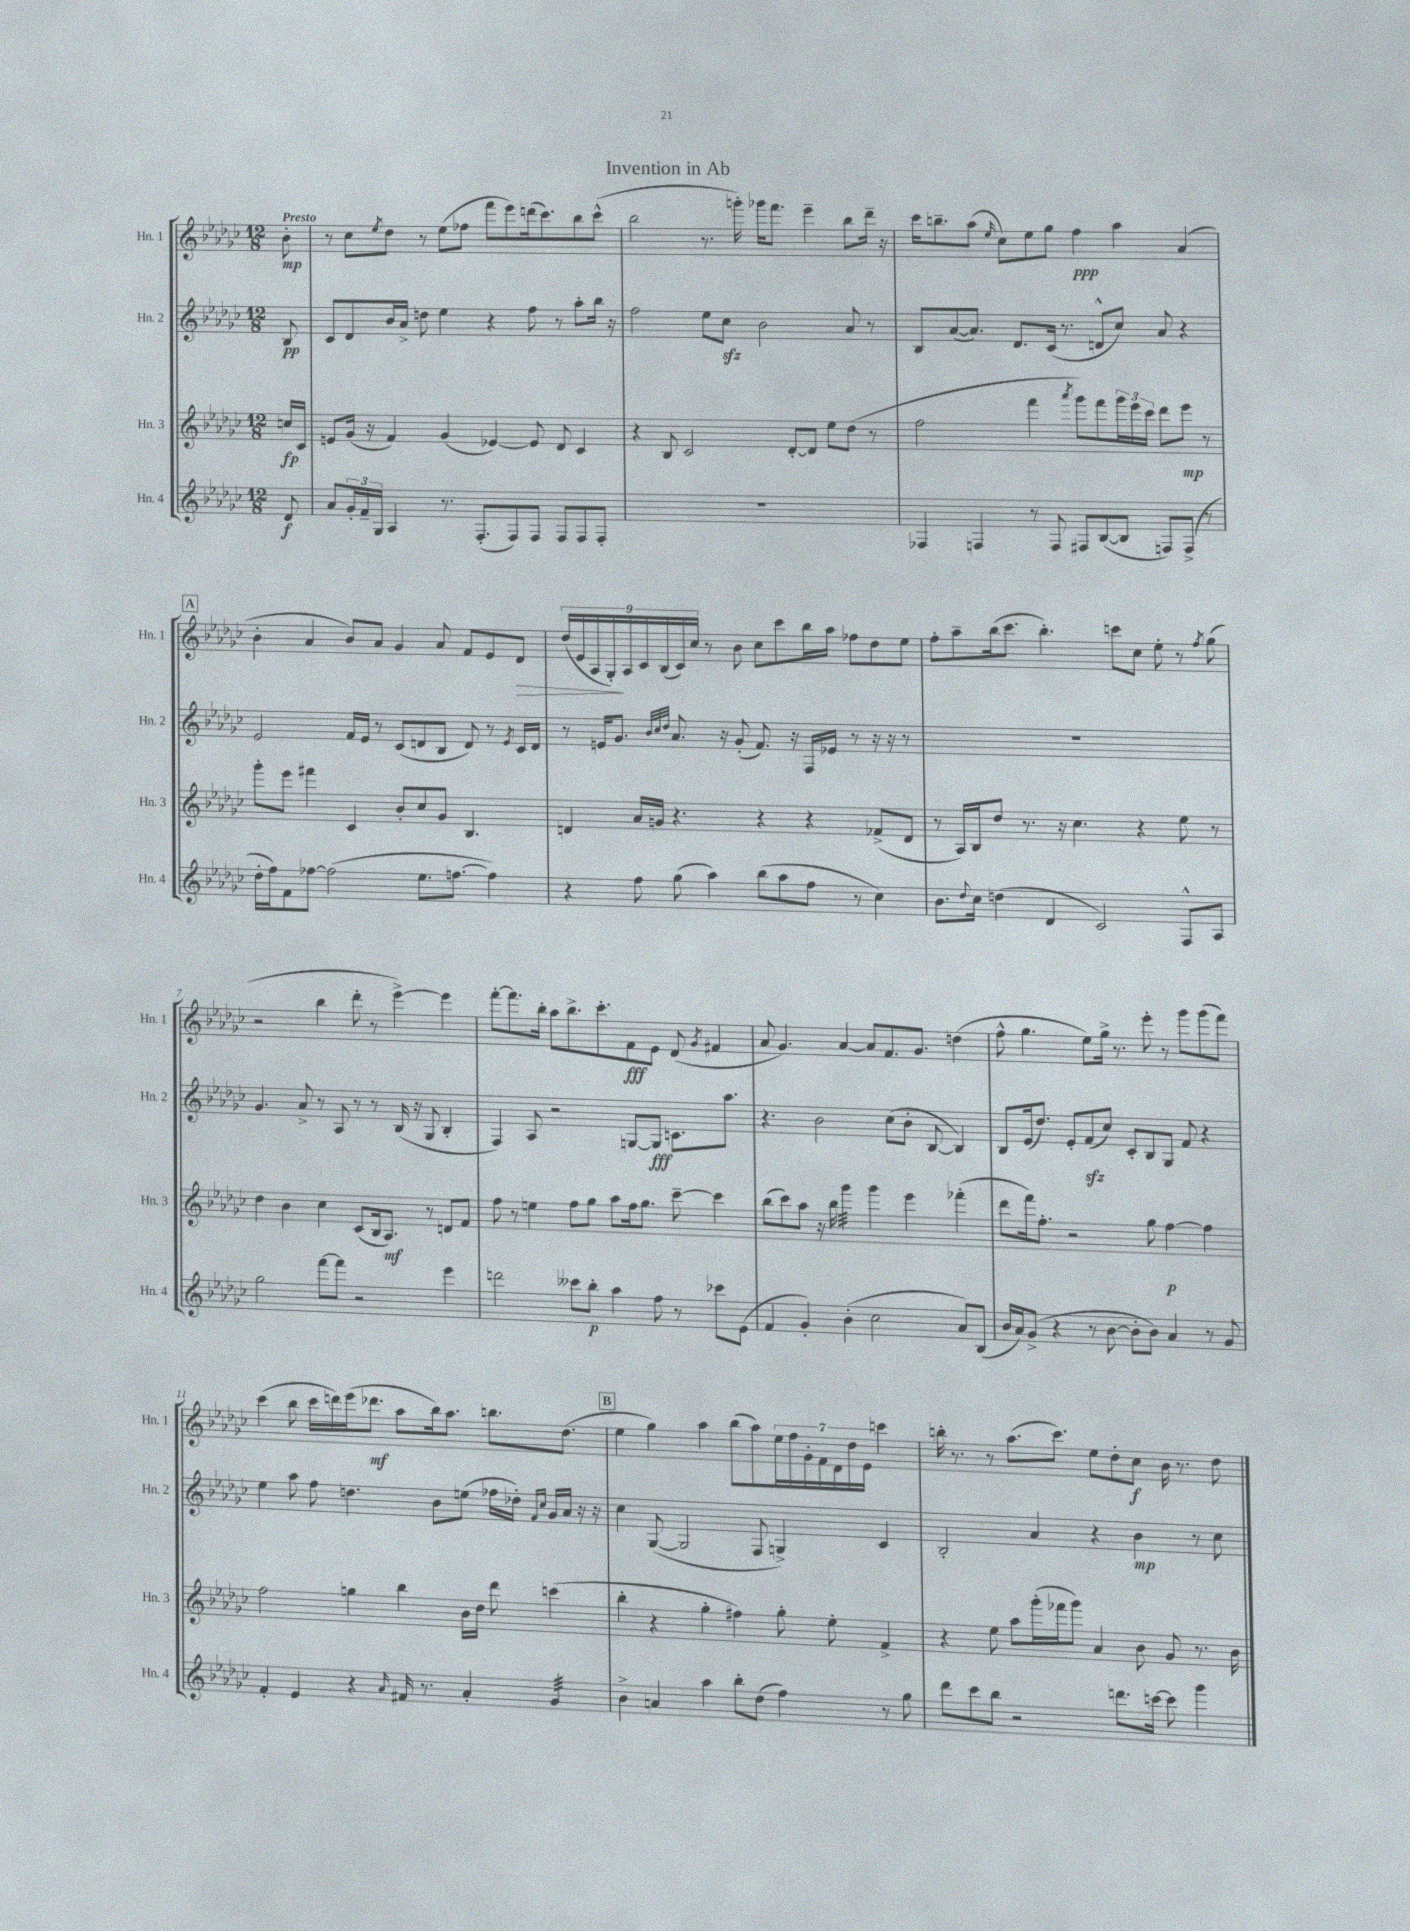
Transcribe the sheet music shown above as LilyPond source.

\header { title = "Invention in Ab" }
<<
\new StaffGroup <<
\new Staff = "s0" \with { instrumentName = "Hn. 1" shortInstrumentName = "Hn. 1" } {
    \clef treble \key ges \major \numericTimeSignature \time 12/8 \partial 8 \tempo "Presto"
    bes'8-.\mp |
    r8 ces''8 \acciaccatura { ees''8 } des''8 r8 ees''8( fes''8 f'''8 ees'''8) d'''16( ces'''8.) bes''8 ces'''8-^( |
    bes''2 r8. g'''16-.) ges'''16 f'''8. ees'''4-- bes''8 des'''16-- r16 |
    ces'''16 b''8.-- aes''8( \grace { ees''16 } ces''8) ees''8 ges''8 f''4\ppp aes''4 aes'4( |
    \mark \markup { \box "A" } bes'4-. aes'4 bes'8) aes'8 ges'4 aes'8 f'8 ees'8 des'8\> |
    \tuplet 9/8 { des''16( ees'16 aes16 ges16-.\!) aes16 ces'16 bes16( ces'16) ces''16 } r8 bes'8 ces''8 ces'''8 bes''16 aes''16 fes''8 des''8 ees''8 |
    f''8-. aes''8-- bes''16( ces'''8. bes''4.-.) c'''8 ces''8 ees''8-. r8 \acciaccatura { f''8 } ges''8( |
    r2 bes''4 des'''8-. r8 ees'''4~->) ees'''4 |
    f'''8~-. f'''8. bes''16-. aes''8 bes''8.-> ces'''8.-. f'8\fff ees'8 des'8( \acciaccatura { ges'8 } fis'4 |
    aes'8 ges'4.) aes'4~ aes'8 f'8. ges'8. d''4( |
    f''8-^ ges''4. ees''8) ges''16-> r8. ees'''8-. r8 ges'''8 ges'''8( f'''8) |
    ces'''4( bes''8 ces'''16 d'''16) ees'''16( des'''8.\mf aes''8 bes''16) aes''8. b''8. des''8.( |
    \mark \markup { \box "B" } ees''4 ges''4) aes''4 bes''8( aes''8) \tuplet 7/4 { ees''16 f''16 ges'16-. f'16 des'16 des''16 ees'16 } c'''4 |
    b''16-. r8. r8 aes''8.( ces'''8.) ees''8 des''8-. ces''8\f bes'16 r8. des''8 \bar "|." |
}
\new Staff = "s1" \with { instrumentName = "Hn. 2" shortInstrumentName = "Hn. 2" } {
    \clef treble \key ges \major \numericTimeSignature \time 12/8 \partial 8
    bes8\pp |
    ces'8 des'8 bes'16 aes'16-> d''8 ees''4 r4 f''8 r8 aes''8-. bes''16 r16 |
    f''2 ees''8 ces''8\sfz bes'2 aes'8 r8 |
    bes8 aes'8~( aes'8.) des'8. ces'16( r8. d'8-^ ces''8) aes'8 r4 |
    \mark \markup { \box "A" } ees'2 f'16 ees'16 r8 ces'8( d'8 bes8 d'8) r8 \acciaccatura { ees'8 } ces'16 d'16 |
    r8 e'16 ges'8. \grace { bes'32 ces''32 des''32 } aes'8. r16 ges'8-.( f'8.) r16 f16 ees'16 r8 r16 r16 r8 |
    R1. |
    ges'4. aes'8-> r8 aes8 r8 r8 bes16( r16 ges8 bes4-. |
    f4) aes8 r2 g8~ g8\fff c'8. aes''8. |
    r4. bes'2 ces''8( bes'8-. bes8~ bes4) |
    bes8 ees'16( des''8.) ees'8-. f'8\sfz( ces''8) ces'8-. bes8 ges8 f'8 r4 |
    ees''4 aes''8 f''8 d''4. bes'8 e''8( fes''16 des''16-.) \grace { f'16 ces''16 } ges'16 aes'16 r16 r16 |
    \mark \markup { \box "B" } ces''4 ges8~( ges2 f8 g4->) ces'4 |
    bes2-. aes'4 r4 bes'4\mp r8 ces''8 \bar "|." |
}
\new Staff = "s2" \with { instrumentName = "Hn. 3" shortInstrumentName = "Hn. 3" } {
    \clef treble \key ges \major \numericTimeSignature \time 12/8 \partial 8
    c''16\fp ces'16 |
    e'8 ges'16( r16 f'4) ges'4( ees'4~) ees'8 des'8 ces'4 |
    r4 bes8 ces'2 des'8~-. des'8 ees''8 des''8( r8 |
    f''2 f'''4 \acciaccatura { aes'''8 } ges'''8) f'''8 \tuplet 3/2 { ges'''16 ees'''16 ces'''16 } des'''8 ees'''8\mp r8 |
    \mark \markup { \box "A" } ges'''8-. ees'''8 fis'''4 ces'4 bes'8-. ces''8 ges'8 bes4. |
    d'4 aes'16 g'16 r4. r4 r4 fes'8->( d'8 |
    r8 aes16) bes16 des''8 r8. r16 ces''4. r4 ees''8 r8 |
    des''4 bes'4 ces''4 ces'8( bes16 aes8.\mf) r8 d'8 f'8 |
    f''8 r8 e''4 f''8 ges''8 aes''8 f''16 ges''8. ces'''8~-- ces'''4 |
    bes''8( ces'''8) aes''8 r16 bes''16 ges'''4:32 ges'''4 ees'''4 fes'''4-.( |
    des'''8 f'''16) f''8.-. r2 ges''8 f''4~\p f''4 |
    f''2 g''4 bes''4 bes'16 des''16 des'''8 c'''4( |
    \mark \markup { \box "B" } bes''4-. r4 ges''4-. fis''4) ges''8-. ees''8-. f'4-> |
    r4 ees''8 aes''8 ges'''16-.( fes'''16 ges'''8) aes'4 bes'8 ges'8 r8. bes'16 \bar "|." |
}
\new Staff = "s3" \with { instrumentName = "Hn. 4" shortInstrumentName = "Hn. 4" } {
    \clef treble \key ges \major \numericTimeSignature \time 12/8 \partial 8
    des'8\f |
    aes'8 \tuplet 3/2 { ges'16-. f'16-- ges16 } aes4 r8. f8.-.( f8) f8 f8 f8 f8-. |
    R1. |
    fes4 f4 r8 f8 fis8 bes8~( bes8 f8) f8->( r8 |
    \mark \markup { \box "A" } des''16-. f''16) f'8 fes''8~ fes''2( ees''8. f''8.~ f''4) |
    r4 f''8 ges''8( aes''4) bes''8( aes''8 f''8 r8 ces''4) |
    bes'8. \appoggiatura { des''8 } ces''16 d''4( des'4 ces'2) f8-^ aes8 |
    ges''2 f'''8~ f'''8 r2 ees'''4 |
    d'''2 ceses'''8 bes''8-.\p aes''4 f''8 r8 ces'''8 ees'8( |
    f'4 ges'4-.) bes'4-.( ces''2 aes'8) bes8( |
    bes'16 aes'16) ges'8->( r4 r8 bes'8~ bes'8-. bes'8) aes'4 r8 ges'8 |
    f'4-. ees'4 r4 \grace { aes'16 } fis'16 r8. aes'4-. ges'4:32 |
    \mark \markup { \box "B" } bes'4-> a'4 aes''4 bes''8-. des''8( f''4) r8 ges''8 |
    des'''8 ces'''8 bes''8 r2 d'''8. c'''16~ c'''8 ges'''4 \bar "|." |
}
>>
>>
